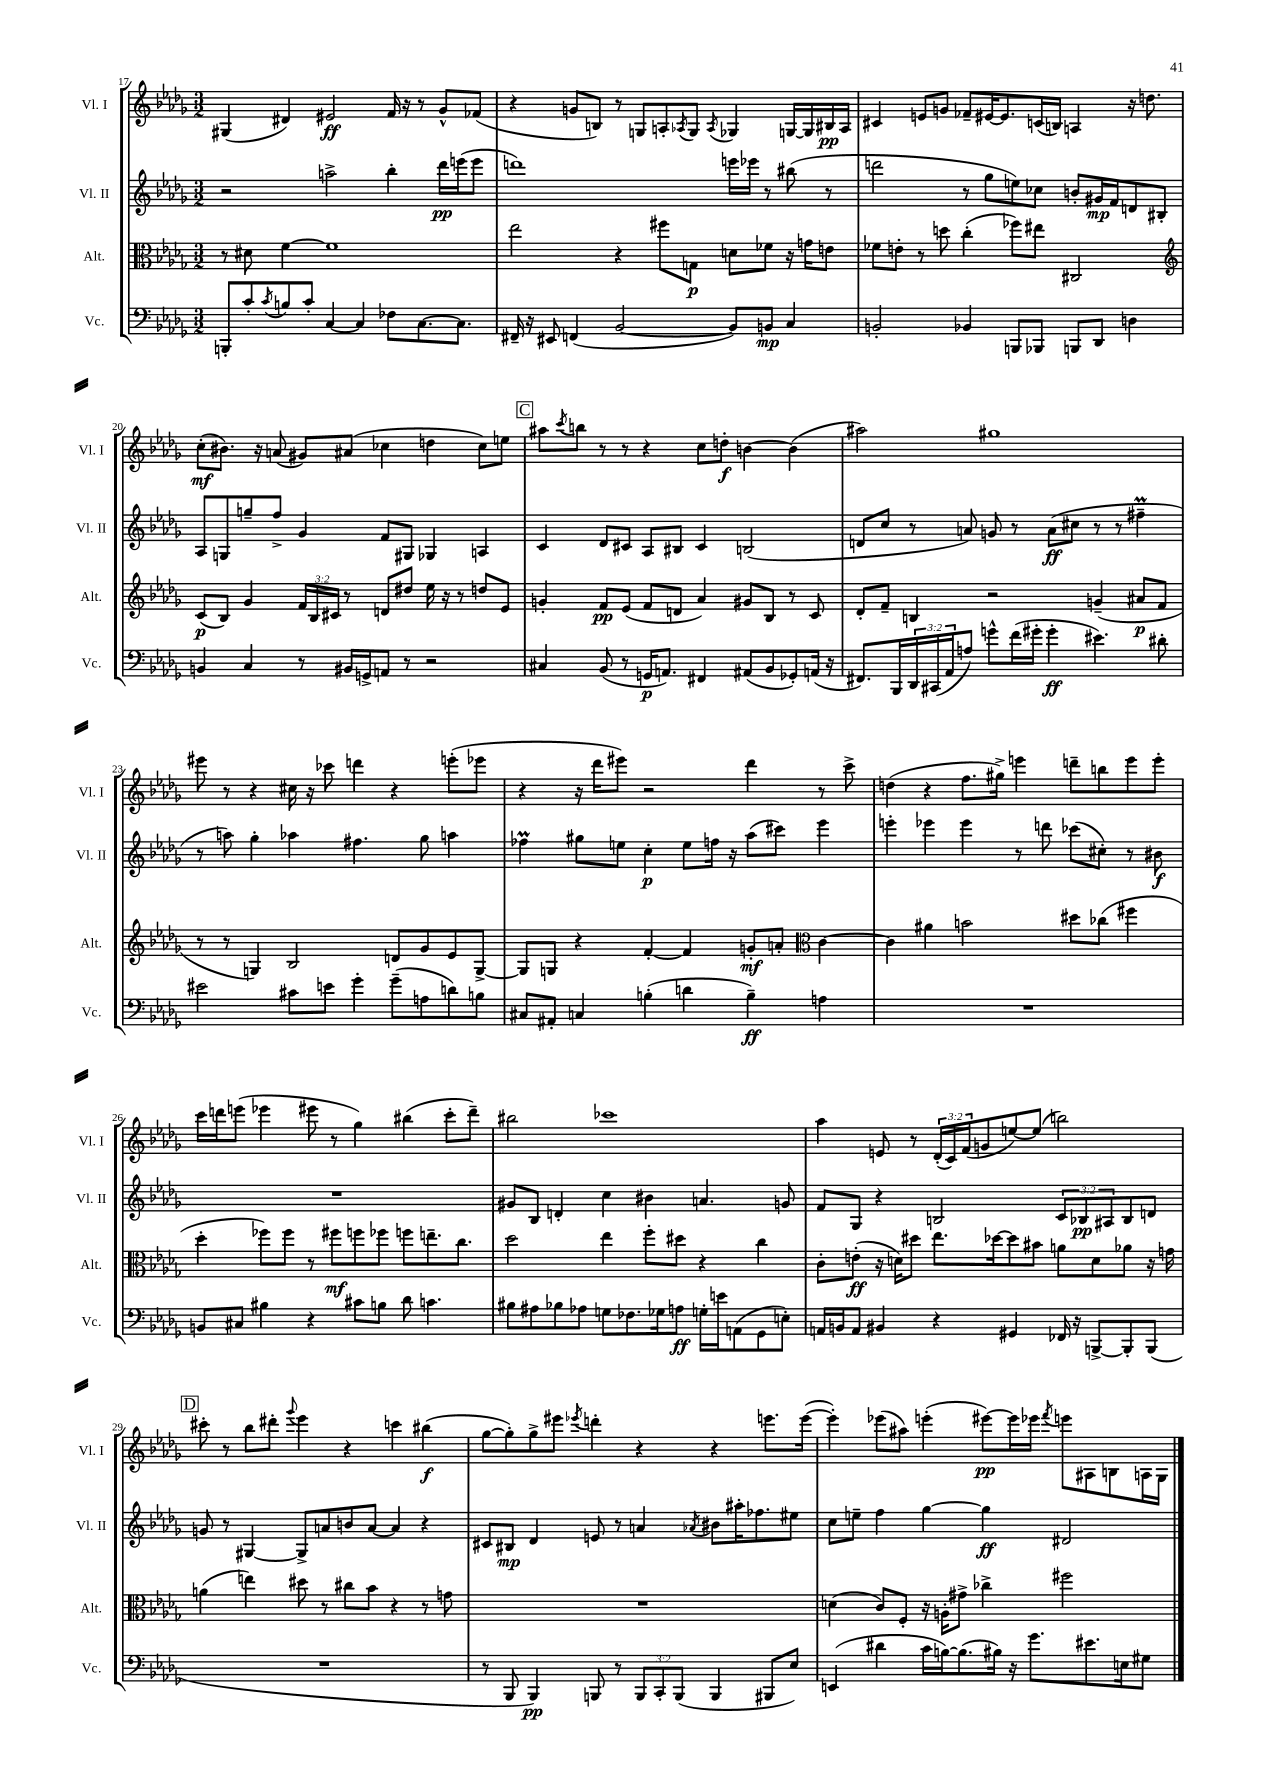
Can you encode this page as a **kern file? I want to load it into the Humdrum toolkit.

**kern	**kern	**kern	**kern
*staff4	*staff3	*staff2	*staff1
*clefF4	*clefC3	*clefG2	*clefG2
*k[b-e-a-d-g-]	*k[b-e-a-d-g-]	*k[b-e-a-d-g-]	*k[b-e-a-d-g-]
*M3/2	*M3/2	*M3/2	*M3/2
8BBB'/L	8r	2r	(4G#/
8c'/	8d#\	.	.
8qc/	.	.	.
8B/	[4f\	.	4d#/)
8c'/J	.	.	.
[4C/	1f]	2aa^\	2e#/
4C/]	.	.	.
8F-\L	.	4bb-'\	16f/
.	.	.	16r
[8.C\	.	.	8r
.	.	16ddd-\LL	8g-^^/L
8.C\]J	.	(16eee\J	.
.	.	8eee\J	(8f-/J
=	=	=	=
16FF#~/	2ee-\	1ddd)	4r
16r	.	.	.
8EE#/	.	.	.
(4FF/	.	.	8g/L
.	.	.	8B/J)
[2BB-/	4r	.	8r
.	.	.	8G/L
.	8ff#\L	.	8A'/
.	.	.	8qA-/
.	8G\J	.	8G/J
.	.	.	8qA-/
8BB-/]L)	8d\L	16eee\LL	4G-/
.	.	16eee-\JJ	.
8BB/J	8f-\J	8r	.
4C/	16r	(8bb#\	[16G/LL
.	16g\LK	.	16G/]
.	8e\J	8r	16B#/
.	.	.	16A-/JJ
=	=	=	=
2BB'/	8f-\L	2ddd\	4c#/
.	8e'\J	.	.
.	8r	.	8e/L
.	8dd\	.	8g/J
4BB-/	(4cc'\	8r	8f-~/L
.	.	8gg-\L	[16e#/K
.	.	.	8.e#/]
8BBB/L	8ff-\L)	8ee\)	.
8BBB-/J	8ee#\J	8cc-\J	(16c/L
.	.	.	16B/JJ)
8BBB/L	2C#/	8b'/L	4A/
8DD-/J	.	16g#/L	.
.	.	16f/J	.
4D\	.	8d/	16r
.	.	.	8.dd\
.	.	8B#'/J	.
=	=	=	=
*	*clefG2	*	*
4BB/	(8c/L	8A-/L	(8cc'\L
.	8B-/J)	8G/	8.b#\J)
4C/	4g-/	8gg~/	.
.	.	.	16r
.	.	8ff^/J	(8a/
8r	24f/LL	4g-/	8g#/L)
.	24B-/	.	.
.	24c#/JJ	.	.
16BB#/LL	8r	.	(8a#/J
16GG^/J	.	.	.
8AA/J	8d/L	8f/L	4cc-\
8r	8dd#/J	8G#/J	.
2r	16ee-\	4G-/	4dd\
.	16r	.	.
.	8r	.	.
.	8dd/L	4A/	8cc-\L)
.	8e-/J	.	8ee\J
=	=	=	=
4C#/	4g'/	4c/	8aa#\L
.	.	.	8qccc/
.	.	.	8bb\J
(8BB-/	8f/L	8d-/L	8r
8r	(8e-/J	8c#/J	8r
16GG/LK	8f/L	8A-/L	4r
8.AA/J)	.	.	.
.	8d/J	8B#/J	.
4FF#/	4a-/)	4c#/	8cc\L
.	.	.	8dd'\J
(8AA#/L	8g#/L	(2B/	[4b\
8BB-/	8B-/J	.	.
8GG-'/)	8r	.	(4b\]
(16AA/Jk	8c/	.	.
16r	.	.	.
=	=	=	=
8.FF#/L)	8d-'/L	8d/L	2aa#\)
.	8f~/J	8cc/J	.
16BBB-/L	.	.	.
24DD-/	4B/	8r	.
(24CC#/	.	.	.
24AA-/J	.	.	.
8A/J)	.	8a/)	.
8g^^\L	2r	8g/	1gg#
(16f\L	.	8r	.
16g#'\JJ	.	.	.
4g#'\	.	(8a\L	.
.	.	8cc#\J	.
4.e#\)	(4g~/	8r	.
.	.	8r	.
.	8a#/L	4ff#~\	.
8d#'\	8f/J	.	.
=	=	=	=
2e#\	8r	8r	8eee#\
.	8r	8aa\)	8r
.	4G/)	4gg-'\	4r
8c#\L	2B-/	4aa-\	16cc#\
.	.	.	16r
8e\J	.	.	8ccc-\
4g-'\	.	4.ff#\	4ddd\
(8g-~\L	8d/L	.	4r
8A\	8g-/	8gg-\	.
8d\)	8e-/	4aa\	(8eee'\L
8B\J	[8G^/J	.	8eee-\J
=	=	=	=
8C#/L	8G/]L	4ff-\	4r
8AA#'/J	8G/J	.	.
4C/	4r	8gg#\L	16r
.	.	.	16ddd-\LK
.	.	8ee\J	8eee#\J)
(4B'\	[4f'/	4cc'\	2r
4d\	4f/]	8ee\L	.
.	.	16ff\Jk	.
.	.	16r	.
4B~\)	8g'/L	(8aa-\L	4ddd-\
.	8a'/J	8ccc#\J)	.
*	*clefC3	*	*
4A\	[4c\	4eee-\	8r
.	.	.	8ccc^\
=	=	=	=
1.r	4c\]	4eee'\	(4dd\
.	4a#\	4eee-\	4r
.	2b\	4eee-\	8.ff\L
.	.	.	16gg#^\Jk)
.	.	8r	4eee\
.	.	8ddd\	.
.	8dd#\L	(8ccc-\L	8ddd~\L
.	(8cc-\J	8cc#'\J)	8bb\
.	4ff#\	8r	8eee\
.	.	8b#\	8eee'\J
=	=	=	=
8BB/L	4dd-'\	1.r	16ccc\LL
.	.	.	16ddd\J
8C#/J	.	.	(8eee\J
4B#\	8ff-\L)	.	4eee-\
.	8ff-\J	.	.
4r	8r	.	8eee#\
.	8ff#\L	.	8r
8c#\L	8ff\	.	4gg-\)
8B\J	8ff-\J	.	.
8d-\	8ff\L	.	(4bb#\
4.c\	8.ee~\	.	.
.	.	.	8ccc'\L
.	8.cc\J	.	.
.	.	.	8ddd~\J)
=	=	=	=
8B#\L	2dd-\	8g#/L	2bb#\
8A#\	.	8B-/J	.
8B-\	.	4d'/	.
8A-\J	.	.	.
8G\L	4ee-\	4cc\	1ccc-
8.F-\	.	.	.
.	8ff'\L	4b#\	.
16G-\k	.	.	.
8A\J	8dd#\J	.	.
16G'\LL	4r	4.a/	.
16e\J	.	.	.
(8AA\	.	.	.
8GG-\	4cc\	.	.
8E'\J)	.	8g/	.
=	=	=	=
16AA/LL	8c'\L	8f/L	4aa-\
16BB/J	.	.	.
8AA/J	(8e'\J	8G-/J	.
4BB#/	16r	4r	8e/
.	16d\LK)	.	.
.	8dd#\J	.	8r
4r	8.ee-\L	2B/	(24d-'/LL
.	.	.	24c/)
.	.	.	(24f/J
.	.	.	8g/
.	[16dd-\k	.	.
4GG#/	8dd-\]	.	[8ee/)
.	8b#\J	.	(8ee/]J
16FF-/	8a\L	12c/L	2bb\)
16r	.	.	.
.	.	12B-/	.
[8BBB^/L	8d\	.	.
.	.	12A#/	.
8BBB'/]	8a-\J	8B-/	.
(8BBB/J	16r	8d/J	.
.	16g\	.	.
=	=	=	=
1.r	(4a\	8g/	8ccc#'\
.	.	8r	8r
.	4ee\)	[4G#/	8bb-\L
.	.	.	8ddd#'\J
.	.	.	8qqggg-/
.	8dd#\	8G#^/]L	4eee-\
.	8r	8a/	.
.	8cc#\L	8b/	4r
.	8b-\J	[8a/J	.
.	4r	4a/]	4ccc\
.	8r	4r	(4bb#\
.	8g\	.	.
=	=	=	=
8r	1.r	8c#/L	[8gg-\L
8BBB-/	.	8B#/J	8gg-'\])
4BBB-/)	.	4d-/	8gg-^\
.	.	.	8eee#\J
.	.	.	8qeee-/
8BBB/	.	8e/	4ddd'\
8r	.	8r	.
12BBB/L	.	4a/	4r
12CC'/	.	.	.
(12BBB/J	.	.	.
.	.	8qa-/	.
4BBB/	.	8b#\L	4r
.	.	16aa#'\K	.
.	.	8.ff-\	.
8BBB#/L	.	.	8.eee\L
8E-/J)	.	8ee#\J	.
.	.	.	([16eee\Jk
=	=	=	=
(4EE/	(4d\	8cc\L	4eee'\])
.	.	8ee~\J	.
4d#\	8c/L)	4ff\	(8eee-\L
.	8F'/J	.	8aa#\J)
16c\LL	16r	[4gg-\	(4eee'\
[16B\J)	16A'\LK	.	.
(8.B\]	8g#^\J	.	.
.	4cc-^\	4gg-\]	[8eee#\L)
16B#\Jk)	.	.	.
16r	.	.	16eee#\]L
8.g-\L	.	.	16eee-\JJ
.	.	.	8qfff/
.	2ff#\	2d#/	8eee\L
8.e#\	.	.	8A#\
.	.	.	8B\
16E\k	.	.	.
8G#\J	.	.	16A\L
.	.	.	16G-\JJ
==	==	==	==
*-	*-	*-	*-
